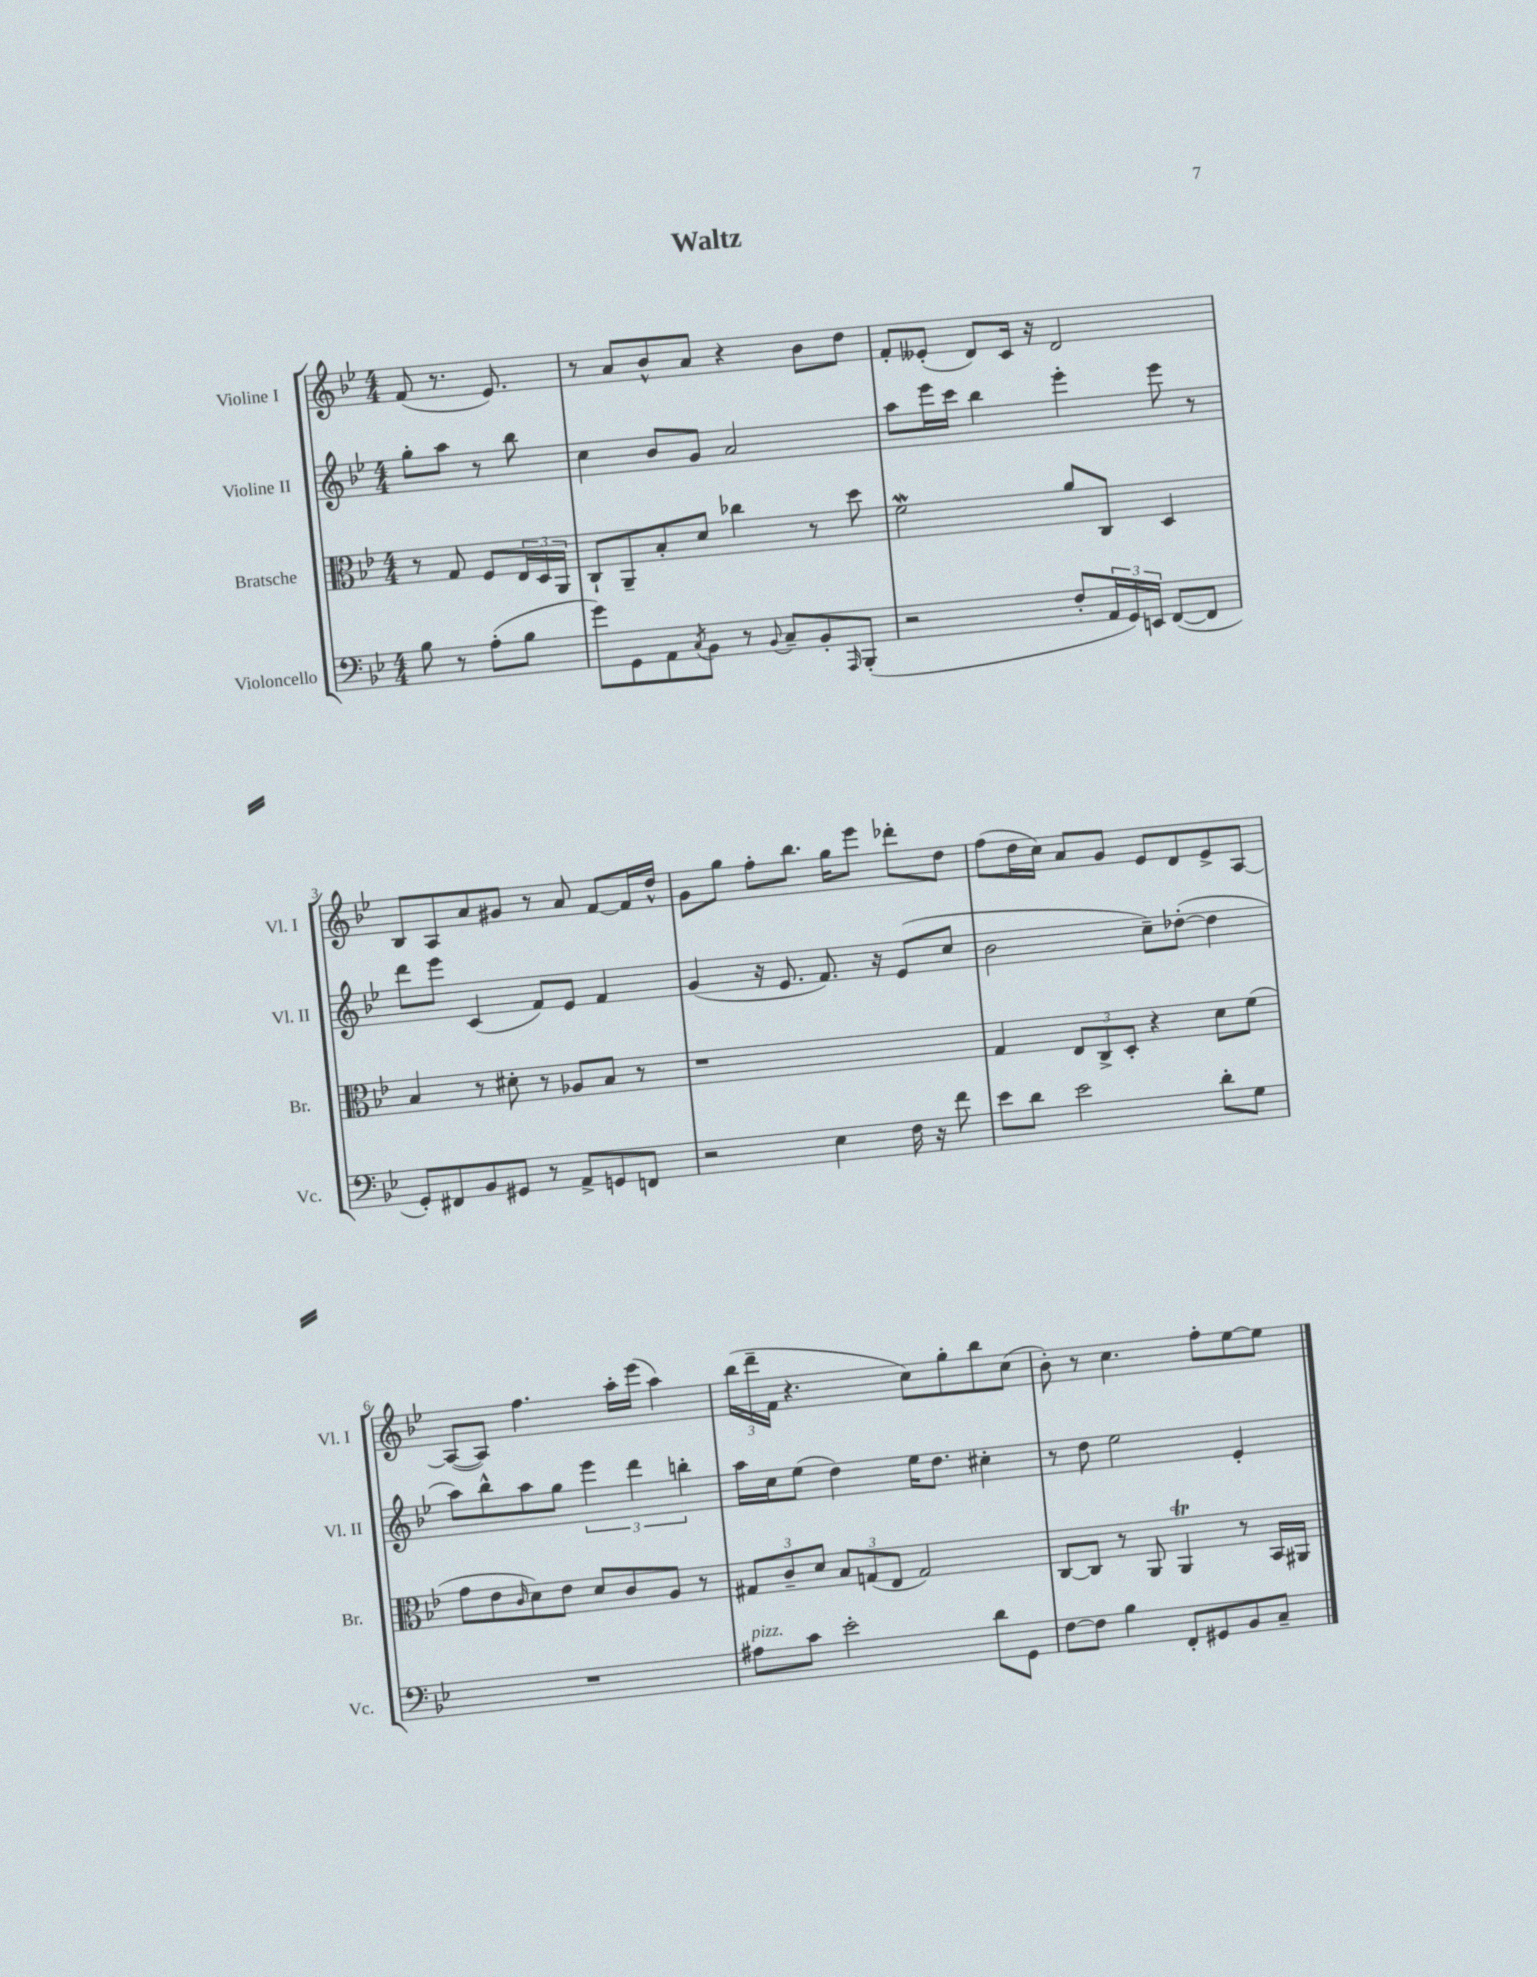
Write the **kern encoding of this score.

**kern	**kern	**kern	**kern
*staff4	*staff3	*staff2	*staff1
*clefF4	*clefC3	*clefG2	*clefG2
*k[b-e-]	*k[b-e-]	*k[b-e-]	*k[b-e-]
*M4/4	*M4/4	*M4/4	*M4/4
8B-	8r	8gg'	(8f
8r	8G	8aa	8.r
(8A'	8F	8r	.
.	.	.	8.e-)
8B-	24E-	8bb-	.
.	24D	.	.
.	24AA	.	.
=	=	=	=
8g)	8C`	4cc	8r
8GG	8AA~	.	8a
8AA	8B-'	8b-	8b-^^
8qC	.	.	.
8BB-	8d	8g	8a
8r	4cc-	2a	4r
8qqBB-	.	.	.
8C~	.	.	.
8BB-'	8r	.	8b-
16qqAAA	.	.	.
(8BBB-'	8dd	.	8dd
=	=	=	=
2r	2f	8aa	8f'
.	.	16eee-	(8e--'
.	.	16ccc	.
.	.	4bb-	8d)
.	.	.	16c
.	.	.	16r
8F'	8a	4eee-'	2d
24AA	8C	.	.
24GG)	.	.	.
24EE	.	.	.
([8FF	4D	8eee-	.
8FF]	.	8r	.
=	=	=	=
8GG')	4B-	8ddd	8B-
8FF#	.	8eee-	8A
8BB-	8r	(4c	8a
8GG#	8d#'	.	8g#
8r	8r	8f)	8r
8AA^	8A-	8e-	8a
8GG	8B-	4f	[8f
8FF	8r	.	16f]
.	.	.	16dd^^
=	=	=	=
2r	1r	(4g	8g
.	.	.	8gg
.	.	16r	8ff'
.	.	8.e-	.
.	.	.	8.bb-
4E-	.	8.f)	.
.	.	.	16gg
.	.	.	8eee-
.	.	16r	.
16F	.	(8e-	8ddd-'
16r	.	.	.
8f	.	8cc	8dd
=	=	=	=
8e-	4G	2b-	(8ff
8d	.	.	16dd
.	.	.	16cc)
2e-	12E-	.	8a
.	12C^	.	.
.	.	.	8g
.	12D'	.	.
.	4r	8cc~)	8e-
.	.	([8dd-'	8d
8d'	8d	4dd-]	8e-^
8G	(8f	.	[8A
=	=	=	=
1r	8g	8aa)	(8A_
.	8e-	8bb-^^	8A])
.	16qqc	.	.
.	8d)	8aa	4.ff
.	8e-	8gg	.
.	8d	6eee-	.
.	8c	.	16aa'
.	.	6ddd	.
.	.	.	(16eee-
.	8A	.	4aa)
.	.	6bb'	.
.	8r	.	.
=	=	=	=
8A#	12G#	16aa	(24bb-
.	.	.	24ddd~
.	.	16cc	.
.	12c~	.	24f
8c	.	(8ee-	4.r
.	12d	.	.
2e-'	12B-	4dd)	.
.	(12G	.	.
.	12E-	.	.
.	2G)	16ee-	8cc)
.	.	8.dd	.
.	.	.	8gg'
8d	.	4cc#'	8bb-
8GG	.	.	(8cc
=	=	=	=
[8F	[8C	8r	8b-')
8F]	8C]	8dd	8r
4B-	8r	2ee-	4.cc
.	8AA	.	.
8FF'	4AA	.	.
8GG#	.	.	8ff'
8BB-	8r	4e-'	[8ee-
8C~	16BB-	.	8ee-]
.	16AA#	.	.
==	==	==	==
*-	*-	*-	*-
